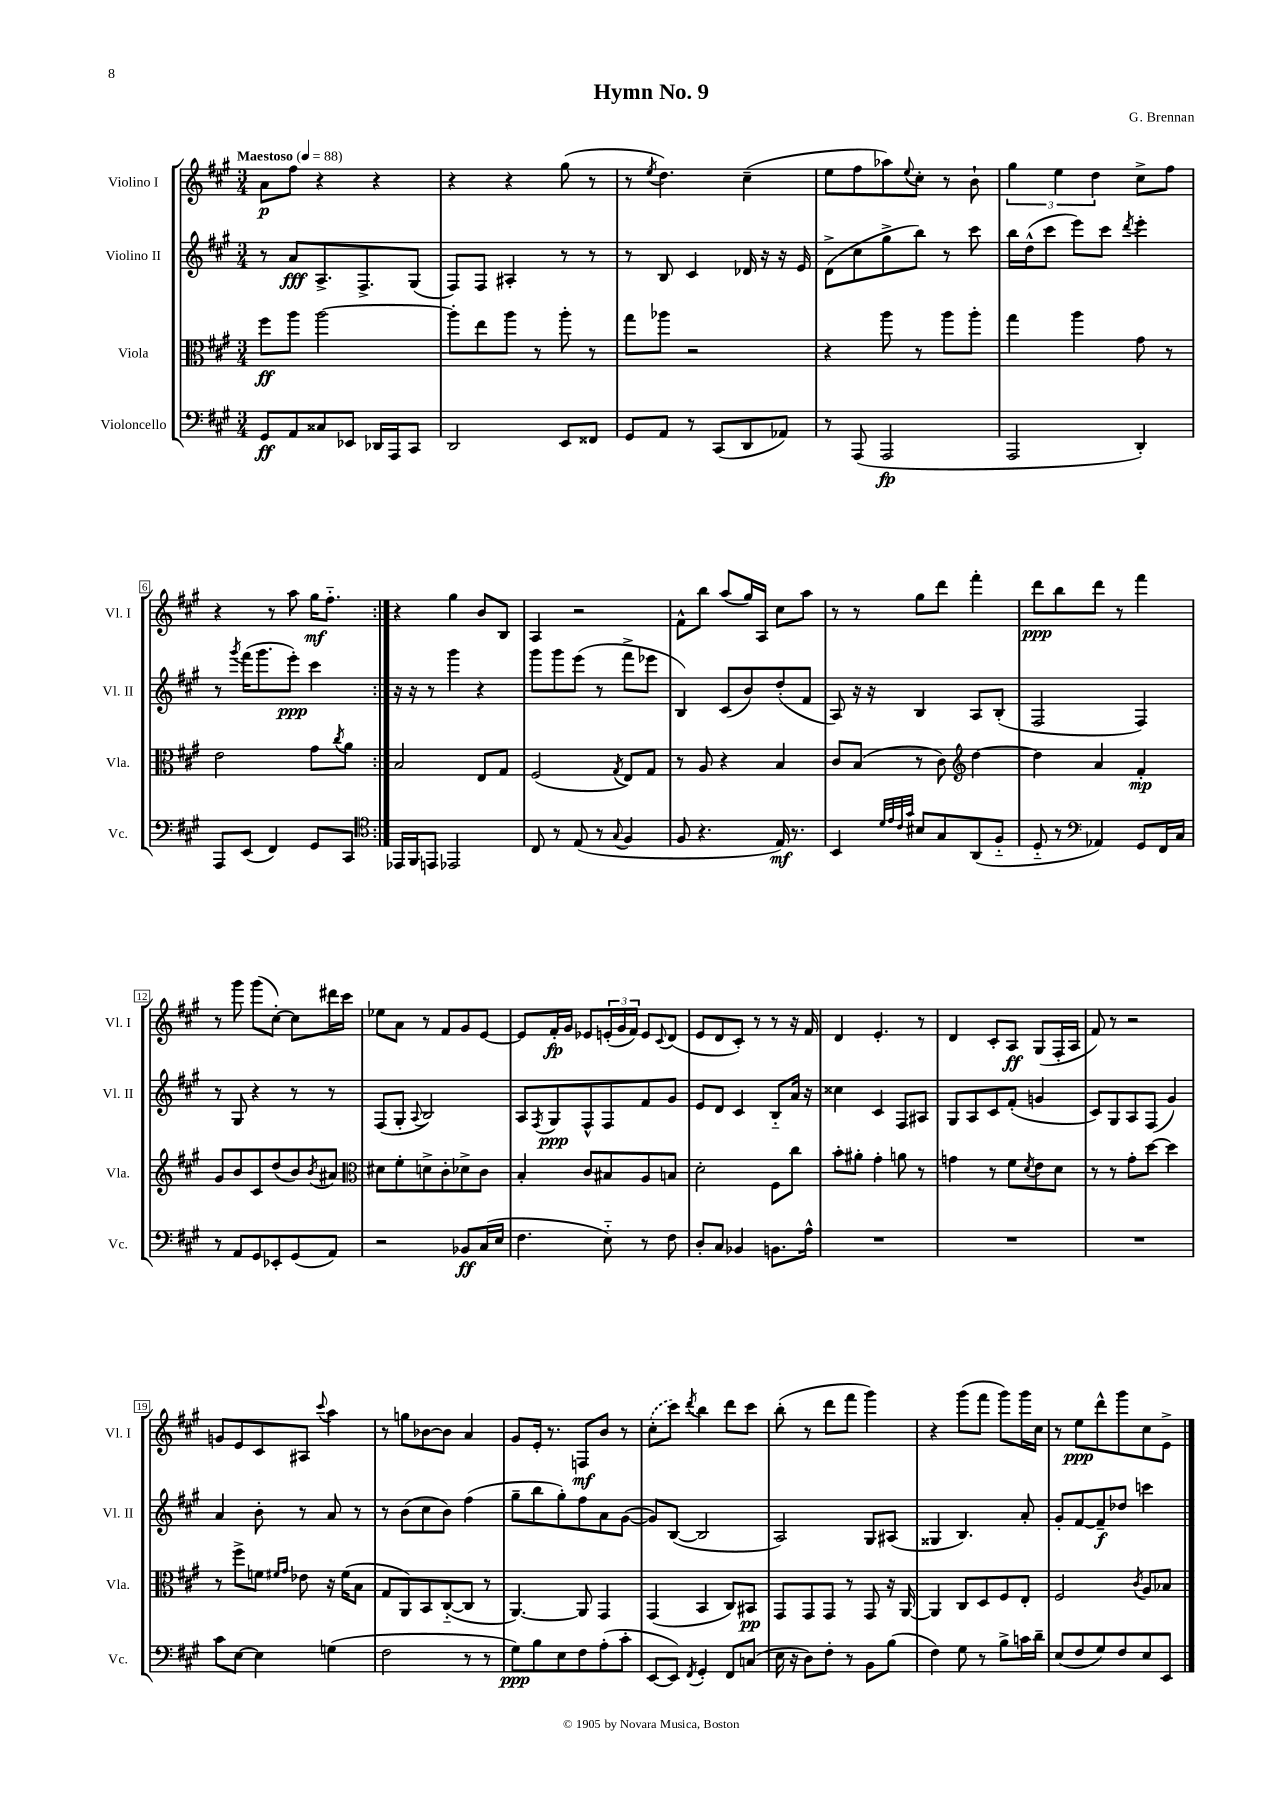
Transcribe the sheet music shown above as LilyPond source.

\header { title = "Hymn No. 9" composer = "G. Brennan" }
<<
\new StaffGroup <<
\new Staff = "s0" \with { instrumentName = "Violino I" shortInstrumentName = "Vl. I" } {
    \clef treble \key a \major \numericTimeSignature \time 3/4 \tempo "Maestoso" 4 = 88
    \repeat volta 2 { a'8\p fis''8 r4 r4 |
    r4 r4 gis''8( r8 |
    r8 \acciaccatura { e''8 } d''4.) cis''4--( |
    e''8 fis''8 aes''8) \appoggiatura { e''8 } cis''8-. r8 b'8-! |
    \tuplet 3/2 { gis''4 e''4 d''4 } cis''8-> fis''8 |
    r4 r8 a''8 gis''16\mf fis''8.-_ | }
    r4 gis''4 b'8 b8 |
    a4 r2 |
    fis'8-^ b''8 a''8( gis''16) a16 cis''8 a''8 |
    r8 r8 gis''8 d'''8 fis'''4-. |
    d'''8\ppp b''8 d'''8 r8 fis'''4 |
    r8 gis'''8 gis'''8( cis''8~-.) cis''8 dis'''16 cis'''16 |
    ees''8 a'8 r8 fis'8 gis'8 e'8~ |
    e'8 fis'16-.\fp gis'16 ees'8 \tuplet 3/2 { e'16-.( gis'16 fis'16) } e'8 \appoggiatura { cis'8 } d'8( |
    e'8 d'8 cis'8-.) r8 r8 r16 fis'16 |
    d'4 e'4.-. r8 |
    d'4 cis'8-. a8\ff gis8( fis16-. a16 |
    fis'8) r8 r2 |
    g'8 e'8 cis'8 ais8 \appoggiatura { cis'''8 } a''4 |
    r8 g''8 bes'8~ bes'8 a'4 |
    gis'8 e'16-. r8. f8\mf b'8 r8 |
    \once \slurDashed cis''8-.( cis'''8) \acciaccatura { d'''8 } b''4 d'''8 cis'''8 |
    b''8-.( r8 d'''8 fis'''8 gis'''4) |
    r4 gis'''8( fis'''8 gis'''8) gis'''16 cis''16 |
    r8 e''8\ppp d'''8-^ gis'''8 cis''8 e'8-> \bar "|." |
}
\new Staff = "s1" \with { instrumentName = "Violino II" shortInstrumentName = "Vl. II" } {
    \clef treble \key a \major \numericTimeSignature \time 3/4
    \repeat volta 2 { r8 a'8\fff a8.-> fis8.-> gis8( |
    fis8) fis8 ais4-. r8 r8 |
    r8 b8 cis'4 des'16 r16 r16 e'16 |
    d'8->( cis''8 gis''8-> b''8) r8 cis'''8 |
    b''16 d''16-^( cis'''8 e'''8) cis'''8 \acciaccatura { d'''8 } e'''4-. |
    r8 \acciaccatura { gis'''8 } fis'''16( gis'''8. e'''8-.\ppp) cis'''4 | }
    r16 r16 r8 gis'''4 r4 |
    gis'''8 gis'''8 e'''8( r8 fis'''8-> ees'''8 |
    b4) cis'8( b'8) d''8-.( fis'8 |
    a8) r16 r16 b4 a8 b8-.( |
    fis2 fis4) |
    r8 gis8 r4 r8 r8 |
    fis8( gis8-. \appoggiatura { a8 } b2) |
    a8 \acciaccatura { fis8 } gis8\ppp fis8-^ fis8 fis'8 gis'8 |
    e'8 d'8 cis'4 b8-_ a'16 r16 |
    cisis''4 cis'4 fis8 ais8 |
    gis8 a8 cis'8 fis'8-.( g'4 |
    cis'8) gis8 a8 fis8( gis'4) |
    a'4 b'8-. r8 a'8 r8 |
    r8 b'8( cis''8 b'8) fis''4( |
    gis''8-- b''8 gis''8-.) fis''8 a'8 gis'8~( |
    gis'8) b8~( b2 |
    a2) gis8 ais8( |
    gisis4 b4.) a'8-. |
    gis'8-. fis'8~ fis'8--\f des''8 c'''4 \bar "|." |
}
\new Staff = "s2" \with { instrumentName = "Viola" shortInstrumentName = "Vla." } {
    \clef alto \key a \major \numericTimeSignature \time 3/4
    \repeat volta 2 { fis''8\ff a''8 a''2~ |
    a''8-. e''8 a''8 r8 a''8-. r8 |
    gis''8 aes''8 r2 |
    r4 a''8 r8 a''8 a''8-. |
    gis''4 a''4 gis'8 r8 |
    e'2 gis'8 \acciaccatura { cis''8 } a'8 | }
    b2 e8 gis8 |
    fis2( \acciaccatura { gis8 } e8) gis8 |
    r8 a8 r4 b4 |
    cis'8 b8( r8 cis'8) \clef treble d''4~ |
    d''4 a'4 fis'4-.\mp |
    gis'8 b'8 cis'8 d''8( b'8) \acciaccatura { b'8 } ais'8 |
    \clef alto dis'8 fis'8-. d'8-> cis'8-. des'8-> cis'8 |
    b4-. cis'8 bis8 a8 b8 |
    d'2-. fis8 cis''8 |
    b'8-. ais'8-. gis'4-. a'8 r8 |
    g'4 r8 fis'8 \acciaccatura { d'8 } e'8 d'8 |
    r8 r8 gis'8-. d''8~ d''4 |
    r8 fis''8-> f'8 \grace { fis'16 gis'16 } ees'8 r16 fis'16( b8 |
    gis8 a,8) b,8 cis8~-_( cis8 r8 |
    a,4.~) a,8 gis,4 |
    gis,4( b,4 cis8) bis,8\pp |
    gis,8 gis,8 gis,8 r8 gis,8 r16 a,16~ |
    a,4 cis8 d8 fis8 e8-. |
    fis2 \acciaccatura { cis'8 } a8 bes8 \bar "|." |
}
\new Staff = "s3" \with { instrumentName = "Violoncello" shortInstrumentName = "Vc." } {
    \clef bass \key a \major \numericTimeSignature \time 3/4
    \repeat volta 2 { gis,8\ff a,8 cisis8 ees,8 des,16 a,,16 cis,8 |
    d,2 e,8 fisis,8 |
    gis,8 a,8 r8 cis,8( d,8 aes,8) |
    r8 a,,8( a,,2\fp |
    a,,2 d,4-.) |
    a,,8 e,8( fis,4) gis,8 cis,8 | }
    \clef tenor ees,16 fis,16 e,8 ees,2 |
    cis8 r8 e8( r8 \appoggiatura { gis8 } fis4 |
    fis8 r4. e16\mf) r8. |
    b,4 \grace { d'32 e'32 cis'32 gis'32 } bis8 gis8 a,8( fis8-_ |
    d8-_ r8 \clef bass aes,4) gis,8 fis,16 cis16 |
    r8 a,8 gis,8 ees,8-. gis,8( a,8) |
    r2 bes,8\ff cis16( e16 |
    fis4. e8-_) r8 fis8 |
    d8-. cis8 bes,4 b,8. a16-^ |
    R2. |
    R2. |
    R2. |
    cis'8 e8~ e4 g4( |
    fis2 r8 r8 |
    gis8\ppp) b8 e8 fis8 a8-.( cis'8-. |
    e,8~ e,8) \acciaccatura { fis,8 } gis,4-. fis,8 c8( |
    e16 r16 d8) fis8-. r8 b,8 b8( |
    fis4) gis8 r8 b8-> c'16 d'16-- |
    e8( fis8 gis8) fis8 e8 e,8 \bar "|." |
}
>>
>>
\layout { \context { \Score \override BarNumber.stencil = #(make-stencil-boxer 0.1 0.3 ly:text-interface::print) } }
